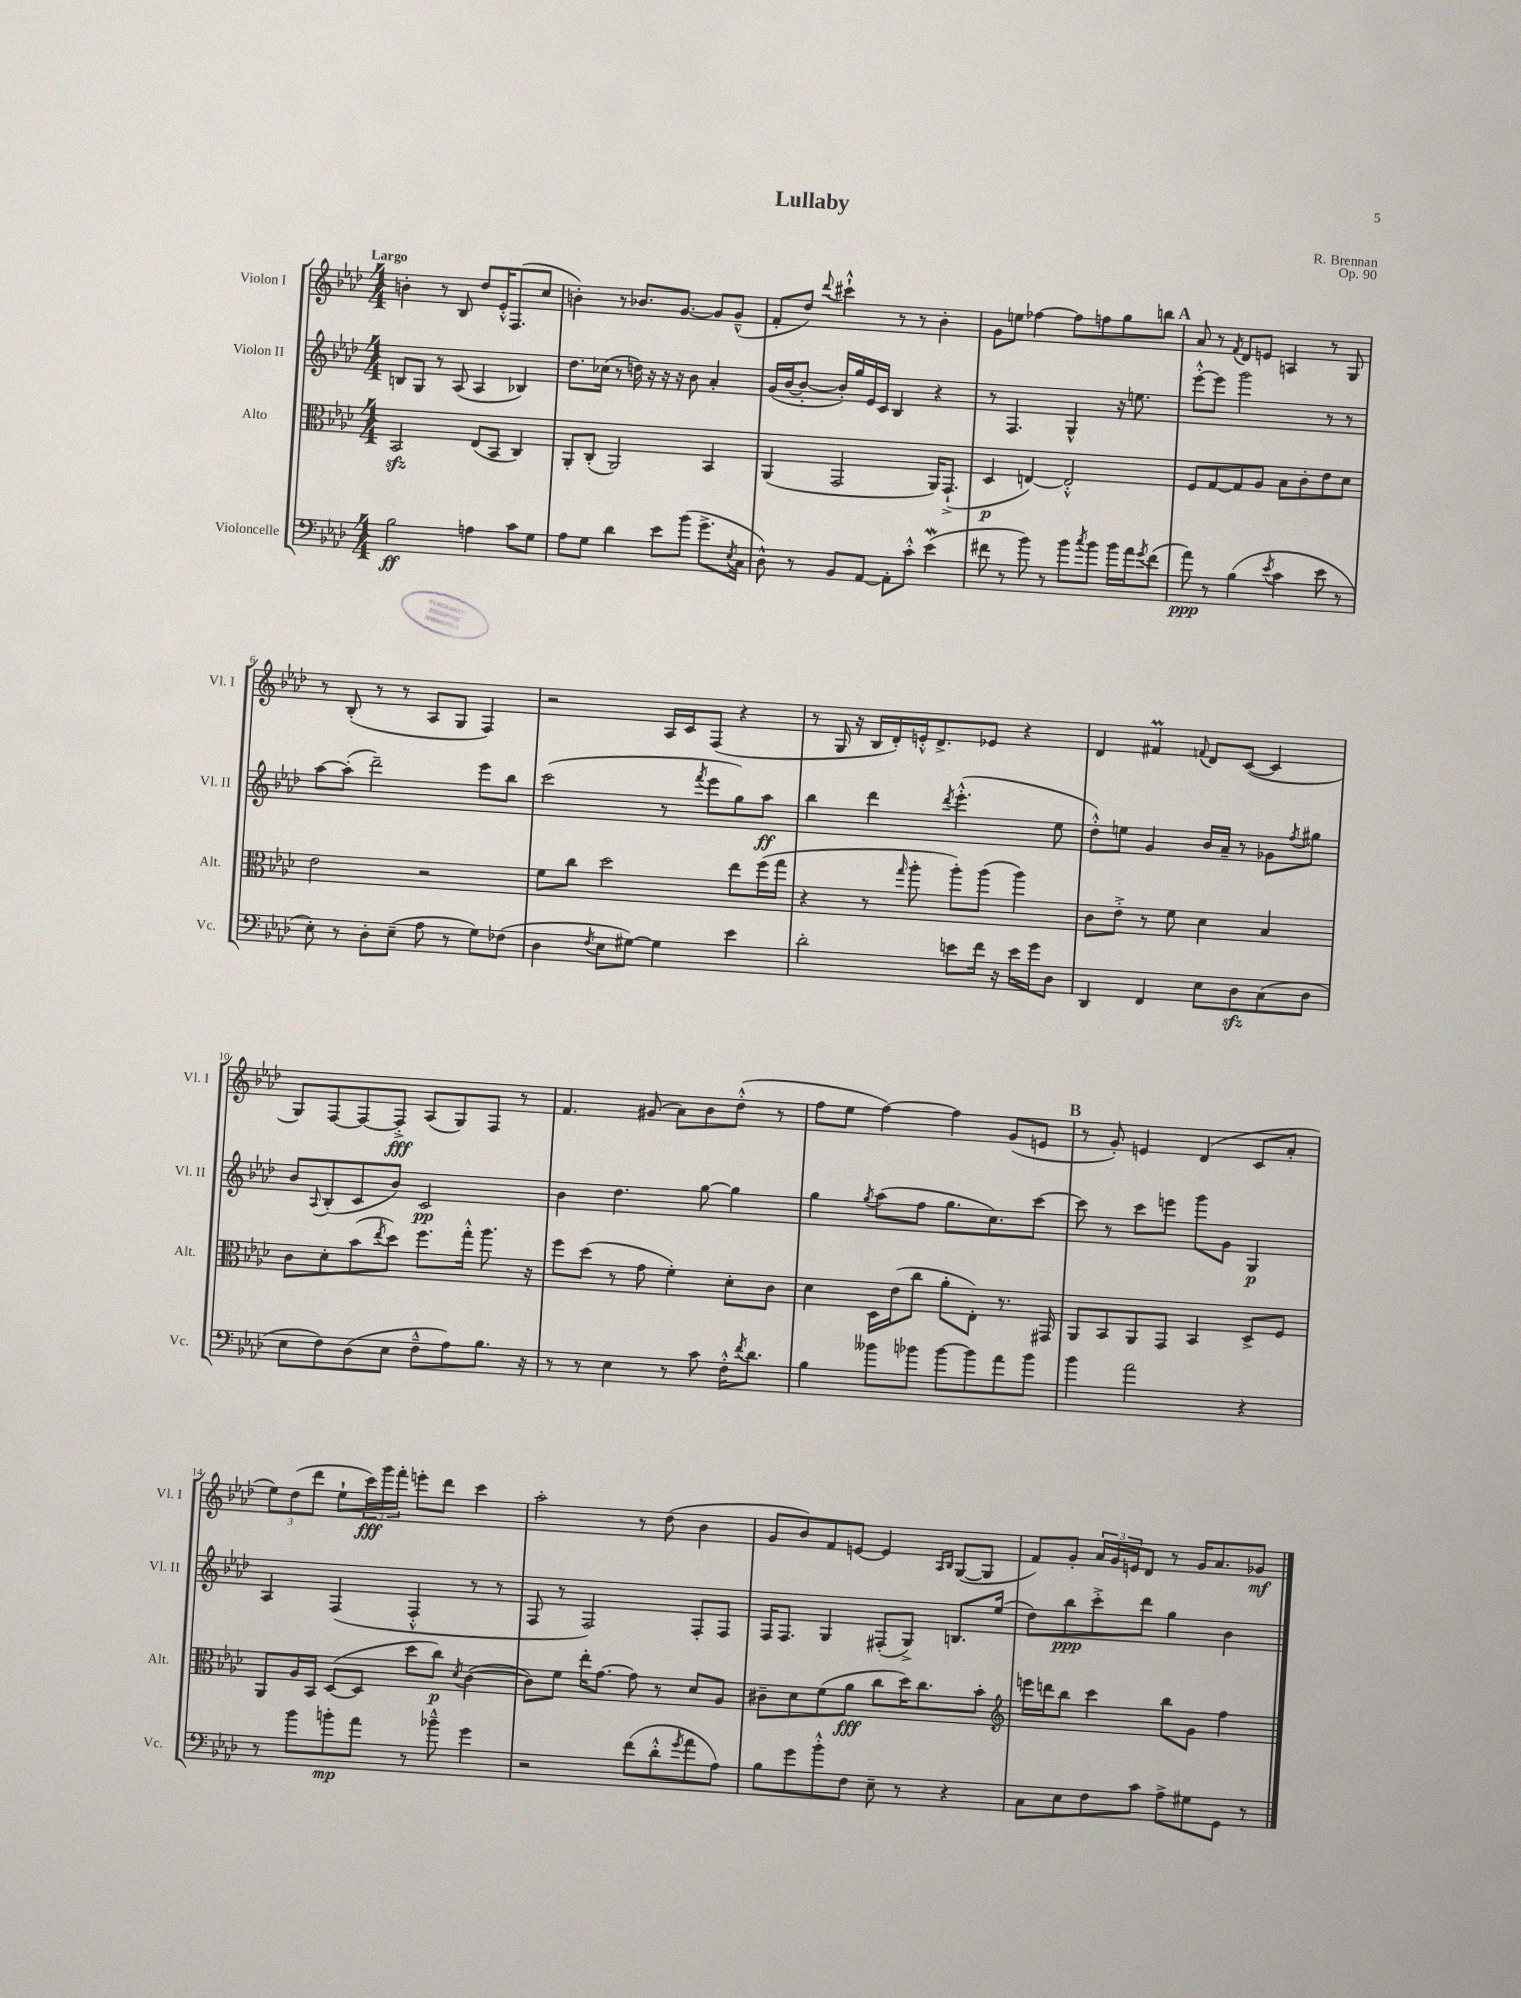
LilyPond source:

\header { title = "Lullaby" composer = "R. Brennan" opus = "Op. 90" }
<<
\new StaffGroup <<
\new Staff = "s0" \with { instrumentName = "Violon I" shortInstrumentName = "Vl. I" } {
    \clef treble \key aes \major \numericTimeSignature \time 4/4 \tempo "Largo"
    b'4-. r8 bes8 des''8 ees'16-.-^ f8.( c''8 |
    b'4-.) r8 bes'8. g'8.~ g'8 g'8---^( |
    f'8-. des''8) \appoggiatura { des'''8 } cis'''4-!-^ r8 r8 bes'4-. |
    g'8 e''8 fes''4~ fes''8 f''8 g''8 b''8 |
    \mark \markup { \bold "A" } aes'8 r8 \acciaccatura { f'8 } des'8 e'8 a4 r8 g8 |
    r8 bes8-.( r8 r8 aes8 g8 f4) |
    r2 aes16 c'16 f8( r4 |
    r8 g16 r16 bes16 des'16-.) e'16-.-^ des'8.-> ees'8 r4 |
    des'4 fis'4\prall \appoggiatura { f'8 } des'8 c'8~( c'4 |
    g8) f8~ f8~ f8-.->\fff aes8( g8) f8 r8 |
    f'4. gis'8( aes'8) bes'8 des''8-.-^( r8 |
    f''8 ees''8 f''4~) f''4 g'8( e'8 |
    \mark \markup { \bold "B" } r8 g'8-.) e'4 des'4( c'8 aes'8-. |
    \tuplet 3/2 { ees''8) des''8( des'''8 } ees''8-! \tuplet 3/2 { c'''16\fff) g'''16 f'''16-. } e'''8-. des'''8 c'''4 |
    aes''2-. r8 des''8( bes'4 |
    g'8 bes'8) f'8 e'8~ e'4 \grace { aes16 bes16 } g8~( g8 |
    f'8) g'8-. \tuplet 3/2 { aes'16 g'16 e'16 } des'8 r8 g'16 aes'8. ges'8\mf \bar "|." |
}
\new Staff = "s1" \with { instrumentName = "Violon II" shortInstrumentName = "Vl. II" } {
    \clef treble \key aes \major \numericTimeSignature \time 4/4
    b8 g8 r8 aes8( aes4 bes4) |
    des''8. ces''16( r8 d''16) r16 r16 r16 bes'8 aes'4-. |
    g'16( bes'16~ bes'8~-. bes'16-.) g''16 ees'16 c'16 bes4 r4 |
    r8 f4. g4-^ r16 e''8. |
    \mark \markup { \bold "A" } ees'''8~-.-^ ees'''8 g'''2 r8 r8 |
    aes''8~ aes''8-.( des'''2--) ees'''8 bes''8 |
    c'''2( r8 \acciaccatura { f'''8 } ees'''8 g''8) aes''8\ff |
    bes''4 des'''4 \acciaccatura { des'''8 } ees'''4.-.-^( ees''8 |
    des''8-.-^) e''8 g'4 bes'16 aes'16-- r8 ges'8 \acciaccatura { f''8 } gis''8 |
    bes'8 \appoggiatura { aes8 } bes8-.( c'8 bes'8) c'2\pp |
    bes'4 des''4. g''8~ g''4 |
    g''4 \acciaccatura { g''8 } aes''8( f''8 g''8. c''8.) c'''8~ |
    \mark \markup { \bold "B" } c'''8 r8 c'''8 e'''8 g'''8 g'8 g4\p |
    aes4 f4( f4-.-^ r8 r8 |
    f8 r8 f2) f8-. f8 |
    f16 f8. g4 fis8-.( g8->) b8. ees''16( |
    des''8) bes''8\ppp c'''8-.-> des'''8 g''4 bes'4 \bar "|." |
}
\new Staff = "s2" \with { instrumentName = "Alto" shortInstrumentName = "Alt." } {
    \clef alto \key aes \major \numericTimeSignature \time 4/4
    bes,2\sfz ees8( bes,8 c4) |
    aes,8-. c8-.( aes,2) bes,4 |
    aes,4( g,2 aes,16) g,8.-!->( |
    des4\p e4~) e2-.-^ |
    \mark \markup { \bold "A" } f8 g8~ g8 aes8 bes8 c'8-. ees'8 des'8 |
    ees'2 r2 |
    f'8 c''8 des''2 ees''8 f''16( g''16 |
    r4 r8 \grace { g''16 } aes''8-. aes''8-.) aes''8( aes''4) |
    c'8 ees'8-.-> r8 f'8 des'4 bes4 |
    c'8 des'8-. bes'8( \acciaccatura { ees''8 } des''8) f''8. g''16-.-^ aes''8. r16 |
    f''8 des''8( r8 g'8 f'4-.) des'8-. c'8 |
    des'4 des16 ees'16( c''8 aes'8-. ees8-.) r8. gis,16 |
    \mark \markup { \bold "B" } aes,8 bes,8 aes,8 g,8 bes,4 des8-> f8 |
    aes,8 aes16 bes,16 des8~( des8 des''8 c''8\p) \acciaccatura { des'8 } c'4~( |
    c'8) f'8 ees''16-. g'8.~ g'8 r8 des'8 aes8 |
    cis'8-- des'8 f'8( aes'8\fff c''8 des''16) c''8. bes'8-. |
    \clef treble e'''16 d'''16 bes''8 c'''4 bes''8 g'8 f''4 \bar "|." |
}
\new Staff = "s3" \with { instrumentName = "Violoncelle" shortInstrumentName = "Vc." } {
    \clef bass \key aes \major \numericTimeSignature \time 4/4
    bes2\ff a4 c'8 g8 |
    aes8 g8 des'4 ees'8 bes'8( g'8.-> \acciaccatura { ees8 } c16 |
    des8-^) r8 bes,8 aes,8~ aes,8-. c'8-.-^ ees'4\mordent( |
    fis'8 r8 bes'8) r8 bes'8 \acciaccatura { c''8 } bes'8 bes'16 aes'16 \acciaccatura { g'8 } fis'8( |
    \mark \markup { \bold "A" } aes'8\ppp) r8 bes4( \acciaccatura { ees'8 } c'4 ees'8 r8 |
    ees8-.) r8 des8-. ees8--( aes8 r8 g8) fes8( |
    des4 \acciaccatura { f8 } ees8 gis8~) gis4 ees'4 |
    des'2-. e'8 f'16 r16 e'16 g'16 des8 |
    des,4 f,4 ees8 des8\sfz c8( des8 |
    ees8 f8) des8( ees8 f8---^ aes8) bes8. r16 |
    r8 r8 ees4 r8 c'8 f16-.-^ \acciaccatura { f'8 } des'8. |
    bes4 beses'8 bes'8 bes'8~ bes'8 aes'8 bes'8 |
    \mark \markup { \bold "B" } bes'4 aes'2 r4 |
    r8 bes'8 b'8-.\mp aes'8 r8 bes'8---^ g'4 |
    r2 f'8( des'8-.-^ \acciaccatura { g'8 } aes'8 aes8) |
    bes8 g'8 bes'8-.-^ f8 ees8-- r8 r4 |
    c8 ees8 f8 c'8 aes8-> gis8 g,8 r8 \bar "|." |
}
>>
>>
